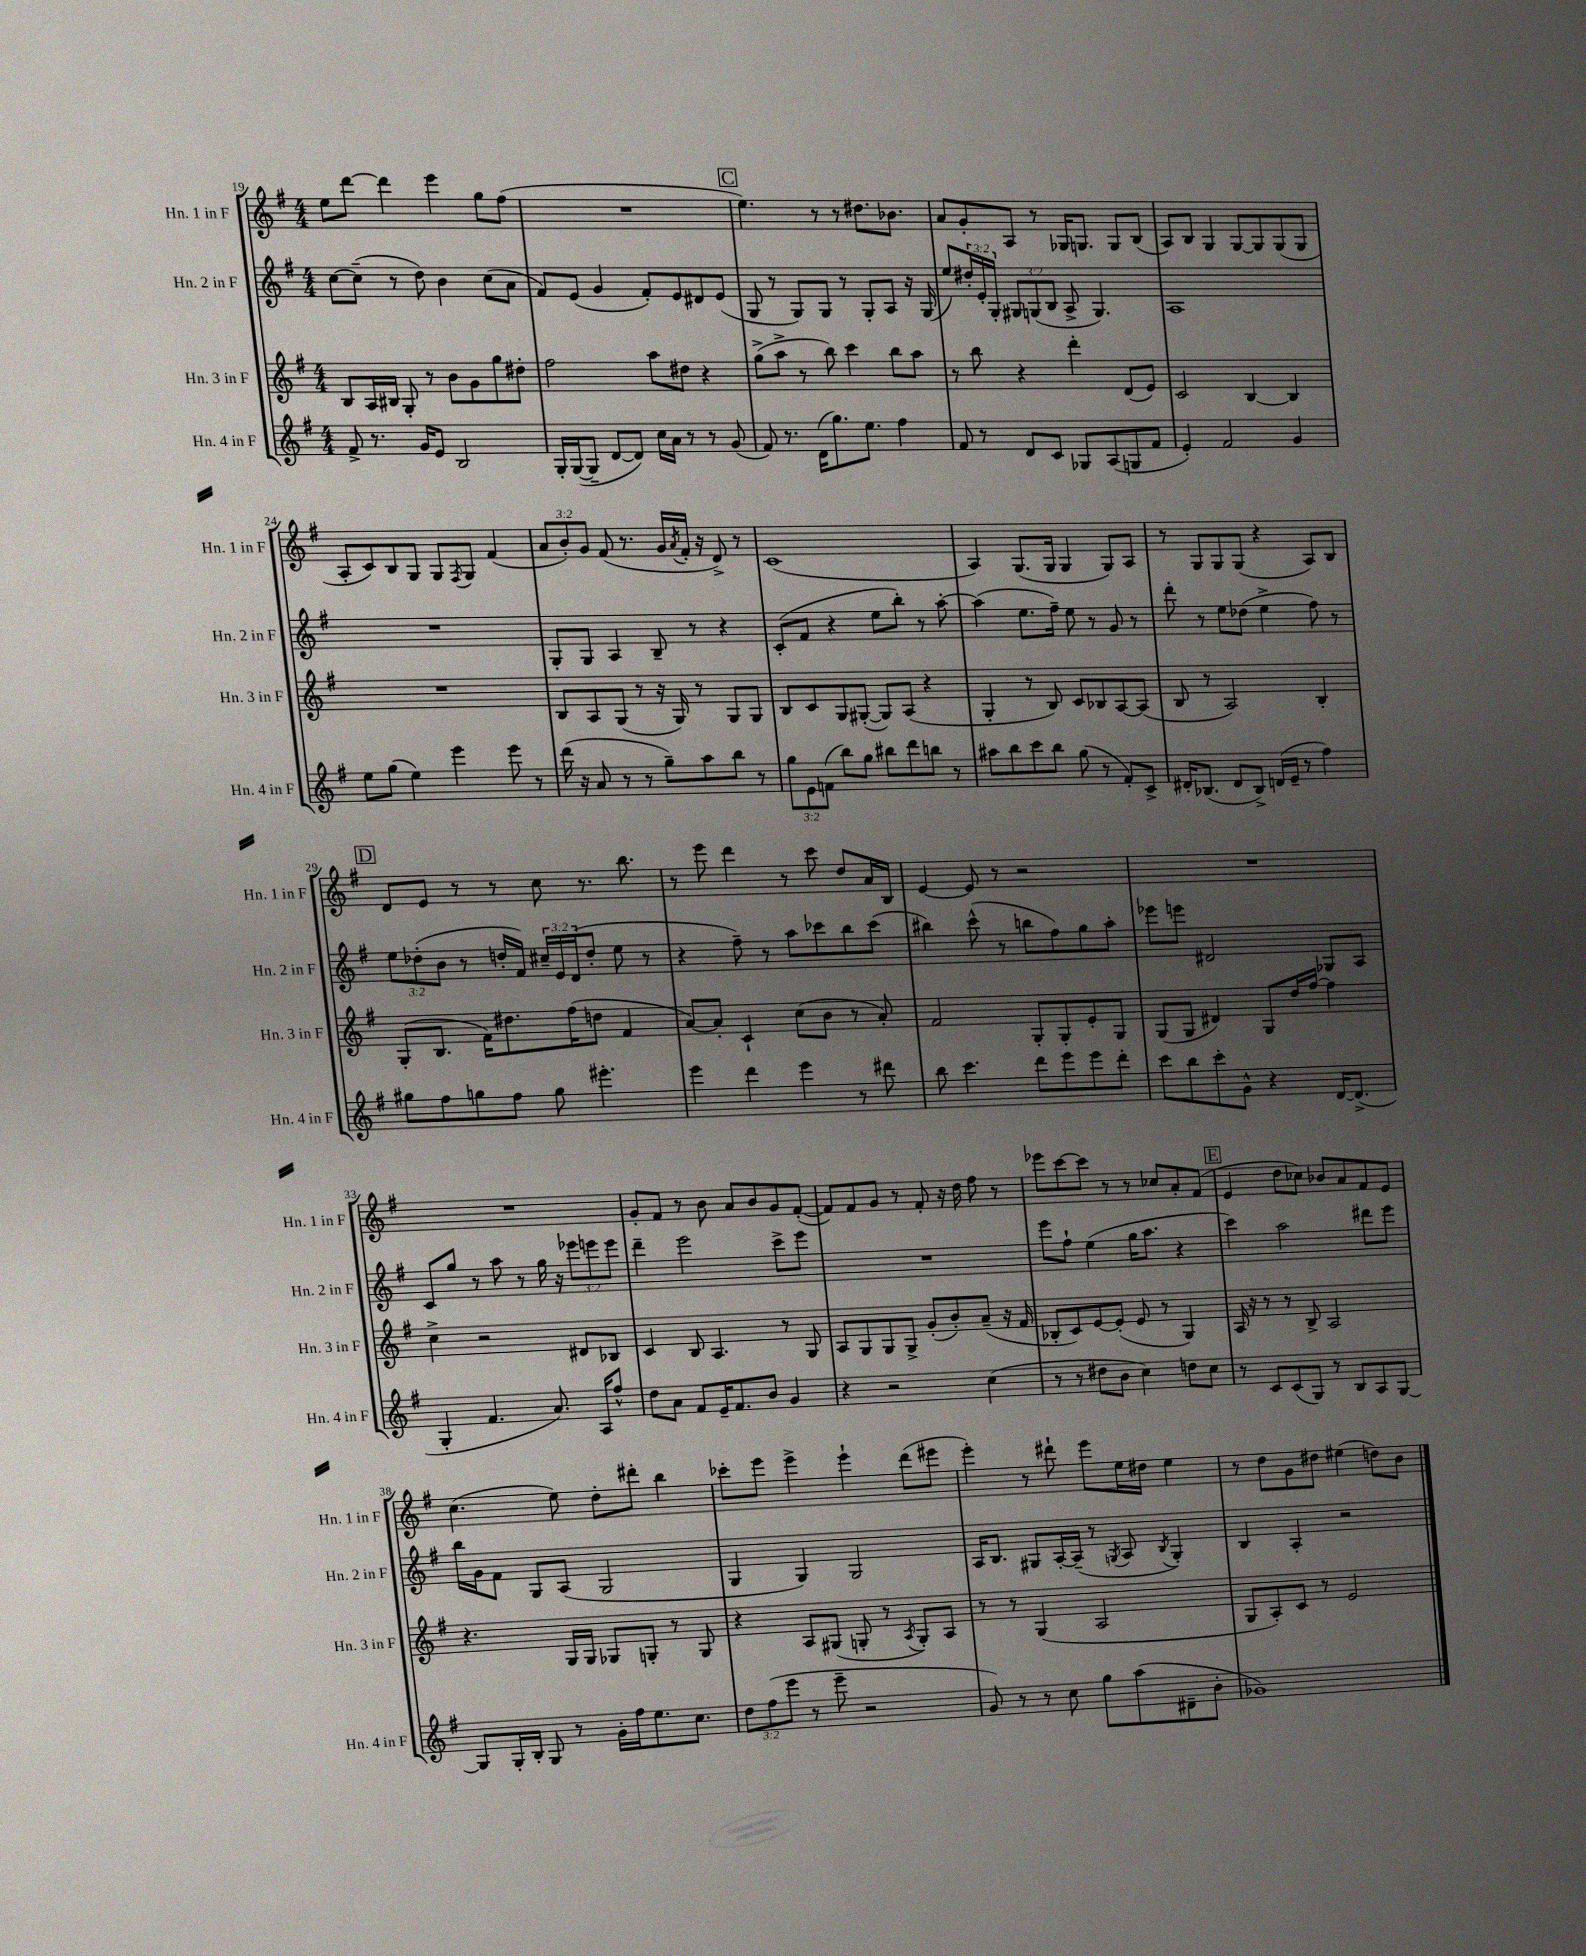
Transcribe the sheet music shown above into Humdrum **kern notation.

**kern	**kern	**kern	**kern
*staff4	*staff3	*staff2	*staff1
*clefG2	*clefG2	*clefG2	*clefG2
*k[f#]	*k[f#]	*k[f#]	*k[f#]
*M4/4	*M4/4	*M4/4	*M4/4
8f#^	8B	[8cc	8ee
8.r	16A	(8cc~]	[8ddd
.	16B#	.	.
.	8G'	8r	4ddd]
16g	.	.	.
8e	8r	8dd)	.
2B	8b	4b	4eee
.	8g	.	.
.	8gg	(8cc	8gg
.	8dd#'	8a	(8ff#
=	=	=	=
16G'	2ff#	8f#)	1r
([16G	.	.	.
8G~]	.	(8e	.
[8d	.	4g	.
8d])	.	.	.
16cc	8aa	8f#')	.
16a	.	.	.
8r	8dd#	8e	.
8r	4r	8d#	.
(8g	.	(8e	.
=	=	=	=
8f#)	(8gg^	8G	4.ee)
8.r	8aa^	8r	.
.	8r	8G)	.
(16d	.	.	.
8.gg)	8bb)	8G	8r
.	4ccc	8r	8r
8.ee	.	.	.
.	.	8G'	8.dd#
4ff#	8bb	8A	.
.	.	.	8.b-
.	8aa	16r	.
.	.	(16G	.
=	=	=	=
8f#	8r	8ee)	8a
8r	8bb	24dd#'	8g'
.	.	24e'	.
.	.	24G'	.
8d	4r	12G#	8A
.	.	(12G	.
8c	.	.	8r
.	.	12B	.
8G-	4ddd'	8A^	16G-
.	.	.	8.G
(8A	.	4.G)	.
8G	(8d	.	8G
8f#	8e)	.	(8B
=	=	=	=
4e')	2c	1A	8A)
.	.	.	8B
2f#	.	.	4G
.	[4B	.	[8G
.	.	.	8G]
4g	4B]	.	(8G
.	.	.	8G
=	=	=	=
8ee	1r	1r	8A'
(8gg	.	.	8c)
4ee)	.	.	8B
.	.	.	8G
4eee	.	.	8G
.	.	.	8qF#
.	.	.	8G
8eee	.	.	(4f#
8r	.	.	.
=	=	=	=
(16ddd	8B	8G'	12a
16r	.	.	.
.	.	.	12b')
8a	8A	8G	.
.	.	.	12g
8r	(8G	4A	(8f#
8r	8r	.	8.r
8gg~)	16r	8B~	.
.	16G)	.	16g
.	.	.	8qa
8aa	8r	8r	16f#'
.	.	.	16r
8bb	8G	4r	8d^)
8r	8G	.	8r
=	=	=	=
12gg	8B	(8c'	(1c
12e	.	.	.
.	8c	8f#	.
(12f	.	.	.
8bb)	8G	4r	.
8gg	([8G#'	.	.
8bb#	8G#])	8ee	.
8ddd	(8A	8bb')	.
8bb	4r	8r	.
8r	.	[8aa'	.
=	=	=	=
8aa#	4G'	(4aa]	4A)
8bb	.	.	.
8ccc	8r	8.ee	(8.G
8bb	8B)	.	.
.	.	16ff#~)	16G
(8gg	8c	8ee	4G
8r	8B-	8r	.
8f#')	[8A	8g	8G)
8c^	(8A]	8r	8A
=	=	=	=
16d#'	8B	8ddd'	8r
(8.B-	.	.	.
.	8r	8r	8G
8d#	2A)	8ee	8G
8B-^)	.	(8dd-	(8G
(16d	.	4ee^	4r
16e~	.	.	.
8r	.	.	.
4ff#)	4B'	8ff#)	8A)
.	.	8r	8B
=	=	=	=
8gg#	(8G'	12ee	8d
.	.	(12dd-'	.
8ff#	8.B	.	8e
.	.	12b	.
8gg	.	8r	8r
.	16f#)	.	.
8ff#	8.dd#	16dd'	8r
.	.	16f#)	.
8gg	.	24cc#~	8cc
.	.	24e	.
.	(16ff#	.	.
.	.	(24d	.
4.eee#'	8dd	8dd'	8.r
.	4f#	8ee	.
.	.	.	8.bb
.	.	8r	.
=	=	=	=
4eee	[8a)	4r	8r
.	8a']	.	8eee
4ddd	4c`	8ff#~)	4ddd
.	.	8r	.
4eee	(8cc	8aa	8r
.	8b	8ccc-	8ccc
8r	8r	8bb	8dd
8ddd#	8a')	(8ccc-	16a
.	.	.	16B
=	=	=	=
8bb	2f#	4bb#)	[4e
4.ccc	.	.	.
.	.	(8ccc^^	8e]
.	.	8r	8r
8ddd	8G'	8bb	2r
8eee	8G'	8ff#)	.
8eee	8e'	8gg	.
8ddd'	8G	8aa'	.
=	=	=	=
8ccc	(8G	8eee-	1r
8bb	8G	8eee	.
8ccc'	4d#)	2d#	.
8g^^	.	.	.
4r	8G	.	.
.	16dd	.	.
.	[16ff#	.	.
[16d	4ff#]	8G-	.
(8.d^]	.	.	.
.	.	8A	.
=	=	=	=
4G'	4cc^	8c	1r
.	.	8gg	.
4.f#	2r	8r	.
.	.	8aa	.
.	.	8r	.
8.a)	.	16gg	.
.	.	16r	.
.	8d#	12eee-	.
16A	.	.	.
.	.	12eee	.
8ff#^^	8B-	.	.
.	.	12eee	.
=	=	=	=
8dd	4c	4ddd~	8g'
8a	.	.	8f#
8f#	8B	2eee	8r
16e~	4.A	.	8b
8.f#	.	.	.
.	.	.	8a
8b	.	.	8b
4g	8r	8ccc^	8g
.	8G	8eee	([8f#'
=	=	=	=
4r	8A	1r	8f#])
.	8G	.	8f#
2r	8G	.	8g
.	8G^	.	8r
.	(8g'	.	8f#'
.	8b')	.	16r
.	.	.	16dd
(4cc	(8a~	.	8ff#
.	16r	.	8r
.	16f#	.	.
=	=	=	=
8r	8B-'	8eee	8eee-
8r	8c)	8ff#`	[8ccc
8dd#	[8e	(4ee	8ccc]
8b	(8e']	.	8r
4cc)	8e	16gg	8r
.	.	8.aa	.
.	8r	.	8cc-
8dd	4G)	4r	8a'
8cc	.	.	(8f#
=	=	=	=
8r	16A	4ccc)	4e
.	16r	.	.
8c	8r	.	.
(8c	8r	2aa	8dd
8G)	8B^	.	8cc-)
8r	2A	.	8b-
8B	.	.	8a
8A	.	8ddd#	8f#
[8G	.	8eee	8e
=	=	=	=
8G]	4.r	16bb	(4.cc
.	.	16g	.
16G'	.	8f#	.
16B'	.	.	.
8G	.	8G	.
8r	16G	(8A	8ee)
.	16G	.	.
16g'	8G-	2G	8dd'
16ff#	.	.	.
8.ee	8G'	.	8ddd#'
.	8r	.	4bb
8.cc	.	.	.
.	8G	.	.
=	=	=	=
12dd	4r	4G	8ccc-'
(12ff#	.	.	.
.	.	.	8eee
12eee	.	.	.
8r	8A	4G)	4eee^
8eee~	(8G#	.	.
2r	8G'	2G	4eee`
.	8r	.	.
.	8qA	.	.
.	8G')	.	(8ddd
.	8A	.	8eee#
=	=	=	=
8g)	8r	16A	4eee')
.	.	8.B	.
8r	8r	.	.
8r	(4G	8G#	8r
8cc	.	[16A'	8ddd#`
.	.	(16A~]	.
8gg	2A	8r	8eee
.	.	8qG	.
(8aa	.	8A	16ee
.	.	.	16dd#
.	.	8qB	.
8d#~	.	4G')	4ee
8b'	.	.	.
=	=	=	=
1g-)	8G	4B	8r
.	8A')	.	8dd
.	8c	4A'	8g
.	8r	.	8dd#
.	2e	2r	(4ee#
.	.	.	8dd)
.	.	.	8b
==	==	==	==
*-	*-	*-	*-
